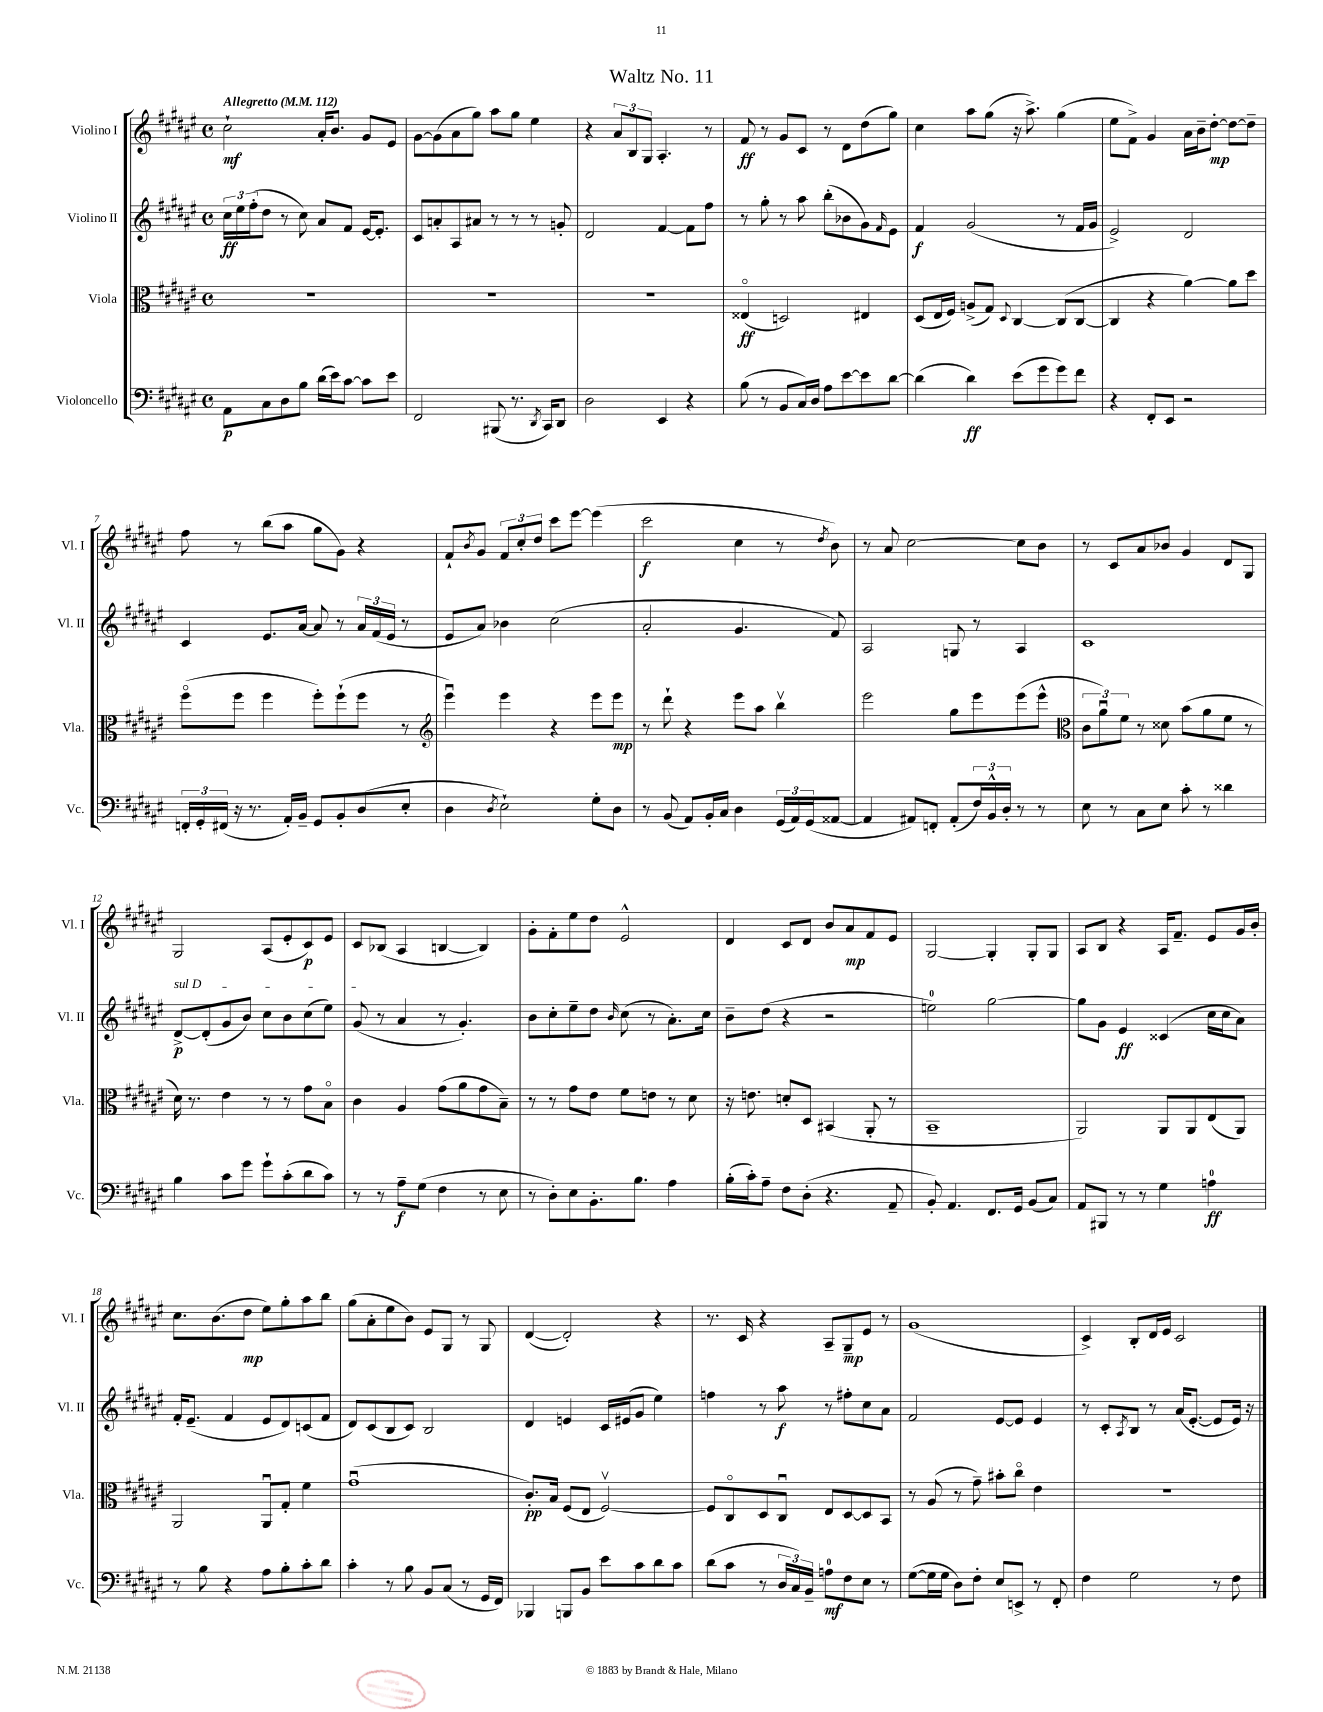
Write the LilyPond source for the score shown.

\header { title = "Waltz No. 11" }
<<
\new StaffGroup <<
\new Staff = "s0" \with { instrumentName = "Violino I" shortInstrumentName = "Vl. I" } {
    \clef treble \key fis \major \defaultTimeSignature \time 4/4 \tempo "Allegretto" 4 = 112
    cis''2-!\mf ais'16-. b'8. gis'8 eis'8 |
    gis'8~ gis'8( ais'8 gis''8) ais''8 gis''8 eis''4 |
    r4 \tuplet 3/2 { ais'8 b8 gis8 } ais4.-. r8 |
    fis'8\ff r8 gis'8 cis'8 r8 dis'8 dis''8( gis''8) |
    cis''4 ais''8 gis''8( r16 ais''8.->) gis''4( |
    eis''8 fis'8->) gis'4 ais'16 b'16-- dis''8~-.\mp dis''8~ dis''8-- |
    fis''8 r8 b''8( ais''8 gis''8 gis'8) r4 |
    fis'8-! \acciaccatura { b'8 } gis'8 \tuplet 3/2 { fis'8 cis''8-. dis''8 } cis'''8 eis'''8~ eis'''4( |
    cis'''2\f cis''4 r8 \acciaccatura { dis''8 } b'8) |
    r8 ais'8 cis''2~ cis''8 b'8 |
    r8 cis'8 ais'8 bes'8 gis'4 dis'8 gis8 |
    gis2 ais8( eis'8-. cis'8\p) eis'8 |
    cis'8 bes8( ais4 b4~ b4) |
    gis'8-. fis'8-. eis''8 dis''8 eis'2-^ |
    dis'4 cis'8 dis'8 b'8 ais'8\mp fis'8 eis'8 |
    gis2~ gis4-. gis8-. gis8 |
    ais8 b8 r4 ais16 fis'8.-- eis'8 gis'16 b'16-. |
    cis''8. b'8.( dis''8\mp eis''8) gis''8-. ais''8 b''8 |
    gis''8( ais'8-. eis''8 b'8) eis'8 gis8 r8 gis8 |
    dis'4~( dis'2-.) r4 |
    r8. cis'16 r4 ais8-- gis8--\mp eis'8 r8 |
    gis'1( |
    cis'4->) b8-. dis'16 eis'16 cis'2 \bar "|." |
}
\new Staff = "s1" \with { instrumentName = "Violino II" shortInstrumentName = "Vl. II" } {
    \clef treble \key fis \major \defaultTimeSignature \time 4/4
    \tuplet 3/2 { cis''16\ff eis''16 fis''16-.( } dis''8 r8 cis''8) ais'8 fis'8 eis'16~ eis'8.-. |
    cis'8 a'8-. ais8 ais'8 r8 r8 r8 g'8-. |
    dis'2 fis'4~ fis'8 fis''8 |
    r8 gis''8-. r8 ais''8 b''8-.( bes'8 gis'8) \grace { fis'16 } eis'8 |
    fis'4\f gis'2( r8 fis'16 gis'16 |
    eis'2->) dis'2 |
    cis'4 eis'8. ais'16~ ais'8 r8 \tuplet 3/2 { ais'16 fis'16( eis'16 } r8 |
    eis'8 ais'8) bes'4 cis''2( |
    ais'2-. gis'4. fis'8) |
    ais2 g8 r8 ais4 |
    cis'1 |
    \once \override TextSpanner.bound-details.left.text = \markup { \italic "sul D" } dis'8~->\p\startTextSpan dis'8-.( gis'8 b'8) cis''8 b'8 cis''8( eis''8) |
    gis'8\stopTextSpan( r8 ais'4 r8 gis'4.-.) |
    b'8 cis''8-. eis''8-- dis''8 \grace { b'16 } cis''8( r8 ais'8.-.) cis''16 |
    b'8-- dis''8( r4 r2 |
    e''2-0) gis''2~ |
    gis''8 gis'8 eis'4\ff cisis'4( cis''16 cis''16 ais'8) |
    fis'16-. eis'8.--( fis'4 eis'8 dis'8) c'8( fis'8 |
    dis'8) cis'8( b8 cis'8) b2 |
    dis'4 e'4 cis'16 eis'16( gis'8 eis''4) |
    f''4 r8 ais''8\f r8 fis''8-. cis''8 ais'8 |
    fis'2 eis'8~ eis'8 eis'4 |
    r8 cis'8-. \acciaccatura { ais8 } b8 r8 ais'16( eis'8.~-. eis'8 eis'16) r16 \bar "|." |
}
\new Staff = "s2" \with { instrumentName = "Viola" shortInstrumentName = "Vla." } {
    \clef alto \key fis \major \defaultTimeSignature \time 4/4
    R1 |
    R1 |
    R1 |
    eisis4\flageolet\ff( d2) eis4 |
    dis8( eis16 fis16) a8->( gis8) \appoggiatura { dis8 } cis4~ cis8( cis8~ |
    cis4 r4 ais'4~) ais'8 dis''8 |
    fis''8\flageolet( fis''8 fis''4 fis''8-.) fis''8-!( fis''8 r8 |
    \clef treble eis'''4\downbow) eis'''4 r4 eis'''8 eis'''8\mp |
    r8 dis'''8-! r4 eis'''8 ais''8 b''4\upbow |
    eis'''2 gis''8 eis'''8 eis'''8( eis'''8-^ |
    \clef alto \tuplet 3/2 { cis'8 ais'8\downbow) fis'8 } r8 disis'8 b'8( ais'8 fis'8 r8 |
    dis'16) r8. eis'4 r8 r8 gis'8 b8\flageolet |
    cis'4 ais4 gis'8( ais'8 gis'8 b8--) |
    r8 r8 gis'8 eis'8 fis'8 e'8 r8 dis'8 |
    r16 e'8. d'8-. dis8 bis,4( ais,8-. r8 |
    b,1-- |
    ais,2) ais,8 ais,8 eis8( ais,8) |
    ais,2 ais,8\downbow gis8-. fis'4 |
    gis'1\downbow( |
    cis'8.-.\pp) b16 fis8( eis8 fis2~\upbow) |
    fis8 cis8\flageolet dis8 cis8\downbow eis8 dis8~ dis8 b,8 |
    r8 ais8( r8 gis'8--) bis'8-. cis''8\flageolet eis'4 |
    R1 \bar "|." |
}
\new Staff = "s3" \with { instrumentName = "Violoncello" shortInstrumentName = "Vc." } {
    \clef bass \key fis \major \defaultTimeSignature \time 4/4
    ais,8\p cis8 dis8 b8 dis'16( eis'16) cis'8~ cis'8 eis'8 |
    fis,2 bis,,8( r8. \acciaccatura { dis,8 } cis,16) dis,8 |
    dis2 eis,4 r4 |
    b8( r8 b,8 cis16) dis16 ais8 eis'8~ eis'8 dis'8~ |
    dis'4( dis'4\ff) eis'8( gis'8 gis'8) fis'8 |
    r4 fis,8-. eis,8 r2 |
    \tuplet 3/2 { f,16-. gis,16-. fis,16( } r16 r8. ais,16-.) b,16-- gis,8 b,8-. dis8( eis8-. |
    dis4 \acciaccatura { dis8 } eis2-!) gis8-. dis8 |
    r8 b,8( ais,8) b,16-. cis16 dis4 \tuplet 3/2 { gis,16( ais,16) gis,16( } aisis,8~ |
    aisis,4 ais,8) f,8-. ais,8-.( \tuplet 3/2 { fis16) b,16-^ dis16-. } r8 r8 |
    eis8 r8 cis8 eis8 cis'8-. r8 disis'4 |
    b4 cis'8 gis'8 gis'8-! cis'8-.( dis'8 cis'8) |
    r8 r8 ais8--\f gis8( fis4 r8 eis8 |
    r8 dis8-.) eis8 b,8.-. b8. ais4 |
    b16-.( cis'16-.) ais8-- fis8 dis8-.( r4. ais,8-- |
    b,8-.) ais,4. fis,8. gis,16 b,8( cis8) |
    ais,8 bis,,8 r8 r8 gis4 a4-0\ff |
    r8 b8 r4 ais8 b8-. cis'8-. dis'8 |
    cis'4-. r8 b8 b,8 cis8( r8 gis,16 fis,16) |
    bes,,4 b,,8 b,8 eis'8 cis'8 dis'8 cis'8 |
    dis'8( cis'8 r8 \tuplet 3/2 { dis16 cis16) b,16-- } a8-0\mf fis8 eis8 r8 |
    gis8~( gis16 gis16 dis8) fis8-. eis8 e,8-> r8 fis,8-. |
    fis4 gis2 r8 fis8 \bar "|." |
}
>>
>>
